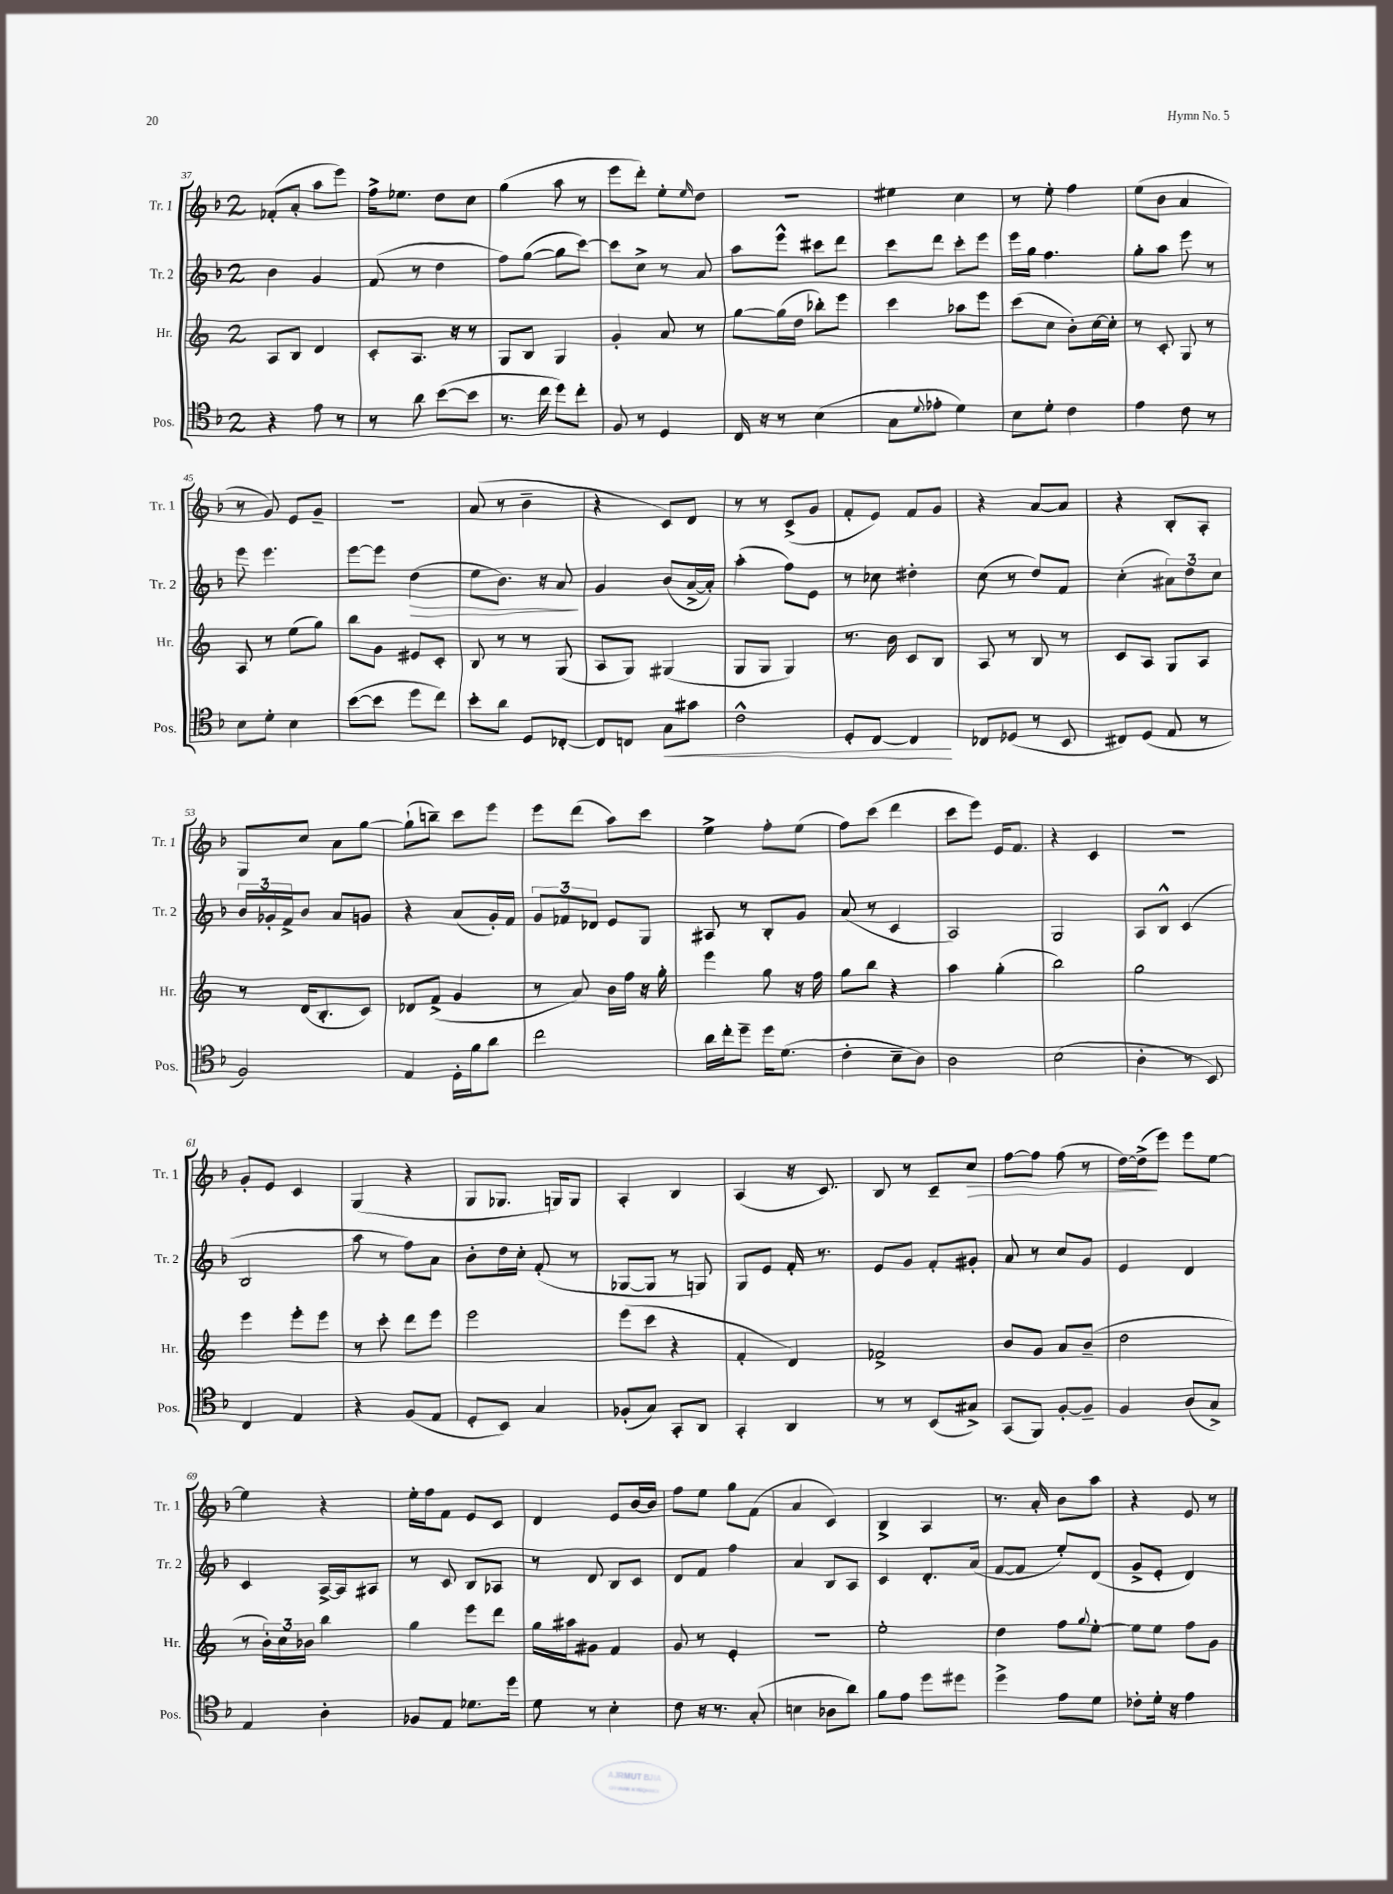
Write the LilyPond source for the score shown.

<<
\new StaffGroup <<
\new Staff = "s0" \with { instrumentName = "Tr. 1" shortInstrumentName = "Tr. 1" } {
    \clef treble \key f \major \once \override Staff.TimeSignature.style = #'single-digit \time 2/4
    fes'8-.( a'8-. a''8 e'''8) |
    f''16-> ees''8. d''8 c''8 |
    g''4( a''8 r8 |
    e'''8 d'''8-.) e''8-. \grace { e''16 } d''8 |
    R2 |
    eis''4 c''4 |
    r8 e''8-. f''4 |
    e''8( bes'8 a'4 |
    r8 g'8) e'8 g'8-- |
    R2 |
    a'8( r8 bes'4-- |
    r4 c'8) d'8 |
    r8 r8 c'8->( g'8 |
    f'8-. e'8) f'8 g'8 |
    r4 a'8~ a'8 |
    r4 bes8-. a8-. |
    g8 c''8 a'8 g''8~ |
    g''8-!( b''8--) c'''8 e'''8 |
    e'''8 d'''8( a''8) c'''8 |
    e''4-> f''8-. e''8( |
    f''8) c'''8( d'''4 |
    c'''8 e'''8) e'16 f'8. |
    r4 c'4 |
    R2 |
    g'8-. e'8 c'4 |
    g4( r4 |
    g8 ges8. g16) g8 |
    a4-. bes4 |
    a4( r16 c'8.) |
    bes8 r8 c'8-- c''8\> |
    f''8~ f''8 f''8( r8 |
    d''16~) d''16->\!( e'''8) e'''8 e''8~ |
    e''4 r4 |
    e''16-. f''16 f'8 e'8 c'8 |
    d'4 e'8 bes'16~ bes'16 |
    f''8 e''8 g''8 f'8( |
    a'4 c'4) |
    bes4-> a4 |
    r8. a'16-. bes'8 a''8 |
    r4 e'8 r8 \bar "|." |
}
\new Staff = "s1" \with { instrumentName = "Tr. 2" shortInstrumentName = "Tr. 2" } {
    \clef treble \key f \major \once \override Staff.TimeSignature.style = #'single-digit \time 2/4
    bes'4 g'4 |
    f'8( r8 d''4 |
    f''8) g''8~( g''8 c'''8~) |
    c'''8 c''8-> r8 a'8 |
    a''8 e'''8-^ cis'''8 d'''8 |
    c'''8 d'''8 c'''8-. e'''8 |
    e'''16 g''16 f''4. |
    g''8-. a''8 e'''8 r8 |
    e'''8 e'''4. |
    e'''8~ e'''8 d''4\>( |
    e''8 bes'8.) r16 a'8\! |
    g'4 bes'8( a'16~-> a'16-.) |
    a''4-.( f''8) e'8 |
    r8 ces''8 dis''4-. |
    c''8( r8 d''8) f'8 |
    c''4-.( \tuplet 3/2 { ais'8) d''8 c''8 } |
    \tuplet 3/2 { bes'16 ges'16-. f'16-> } bes'8 a'8 g'8 |
    r4 a'8( g'16-.) f'16 |
    \tuplet 3/2 { g'8 fes'8 des'8 } e'8 g8 |
    ais8 r8 bes8-. g'8 |
    a'8( r8 c'4 |
    a2) |
    g2 |
    a8 bes8-^ c'4( |
    bes2 |
    a''8 r8 f''8) a'8 |
    bes'8-. d''16 c''16-. f'8-.( r8 |
    ges8~ ges8 r8 g8) |
    g8 e'8 f'16-. r8. |
    e'8 g'8 f'8-. gis'8-. |
    a'8 r8 c''8 g'8 |
    e'4 d'4 |
    c'4 a16~-> a16 ais8 |
    r8 c'8 bes8 aes8 |
    r8 d'8 bes8 c'8 |
    d'8 f'8 f''4 |
    a'4 bes8 a8 |
    c'4 d'8.-. a'16( |
    f'8~ f'8 e''8-.) d'8( |
    g'8-> e'8-. d'4) \bar "|." |
}
\new Staff = "s2" \with { instrumentName = "Hr." shortInstrumentName = "Hr." } {
    \clef treble \key c \major \once \override Staff.TimeSignature.style = #'single-digit \time 2/4
    a8 b8 d'4 |
    c'8-. a8. r16 r8 |
    g8 b8 g4 |
    g'4-. a'8 r8 |
    g''8~ g''16( d''16 bes''8-.) e'''8 |
    c'''4 aes''8 e'''8 |
    c'''8( c''8 b'8-.) c''16~ c''16-. |
    r8 c'8-. g8 r8 |
    a8 r8 e''8( g''8) |
    b''8 g'8 eis'8 c'8-. |
    b8 r8 r8 g8( |
    a8 g8) gis4( |
    g8 g8 g4) |
    r8. b'16 c'8 b8 |
    a8 r8 b8 r8 |
    c'8 a8 g8 a8 |
    r8 d'16( b8.-. c'8) |
    des'8 f'8->( g'4 |
    r8 a'8) b'16 f''16 r16 g''16-. |
    e'''4 g''8 r16 f''16 |
    g''8 b''8 r4 |
    a''4 g''4-.( |
    b''2) |
    g''2 |
    e'''4 e'''8-. e'''8 |
    r8 c'''8-. d'''8 e'''8 |
    e'''2 |
    e'''8( c'''8 r4 |
    f'4-. d'4) |
    fes'2-> |
    b'8 g'8 a'8 b'8--( |
    d''2 |
    r8 \tuplet 3/2 { b'16-.) c''16 bes'16 } b''4 |
    g''4 e'''8 d'''8 |
    g''16 ais''16 gis'8 f'4 |
    g'8 r8 e'4-. |
    r2 |
    e''2-. |
    d''4 f''8 \appoggiatura { g''8 } e''8~-. |
    e''8 e''8 f''8 g'8 \bar "|." |
}
\new Staff = "s3" \with { instrumentName = "Pos." shortInstrumentName = "Pos." } {
    \clef tenor \key f \major \once \override Staff.TimeSignature.style = #'single-digit \time 2/4
    r4 e'8 r8 |
    r8 a'8 bes'8~( bes'8 |
    r8. c''16 d''8) c''8-. |
    f8 r8 d4 |
    c16 r16 r8 bes4( |
    g8 \appoggiatura { d'8 } ees'8-. d'4) |
    bes8 d'8-. c'4 |
    e'4 c'8 r8 |
    bes8 d'8-. bes4 |
    bes'8~( bes'8 d''8 c''8) |
    bes'8-. a'8 d8 ces8~-. |
    ces8 c8 g8\< gis'8 |
    c'2-^ |
    d8-. c8~ c4\! |
    ces8 des8( r8 bes,8 |
    cis8) d8( e8 r8 |
    f2) |
    e4 d16-. f'16 a'8 |
    c''2 |
    a'16 c''16-. d''8-- d''16 d'8.( |
    c'4-. bes8-- a8) |
    a2 |
    bes2( |
    a4-. r8 bes,8) |
    c4 e4 |
    r4 f8( e8 |
    d8-. bes,8) g4 |
    fes8-.( g8) g,8-. a,8 |
    g,4-. a,4 |
    r8 r8 bes,8( gis8->) |
    g,8( f,8) f8~-. f8-- |
    f4 a8( g8->) |
    e4 a4-. |
    fes8 e8 des'8. d''16 |
    d'8 r8 bes4-. |
    c'8 r16 r8. g8-.( |
    b4 aes8 a'8) |
    f'8 e'8 d''8 dis''8 |
    d''4-> e'8 d'8 |
    ces'8-. d'16-. r16 e'4 \bar "|." |
}
>>
>>
\layout { \context { \Score currentBarNumber = #37 } }
